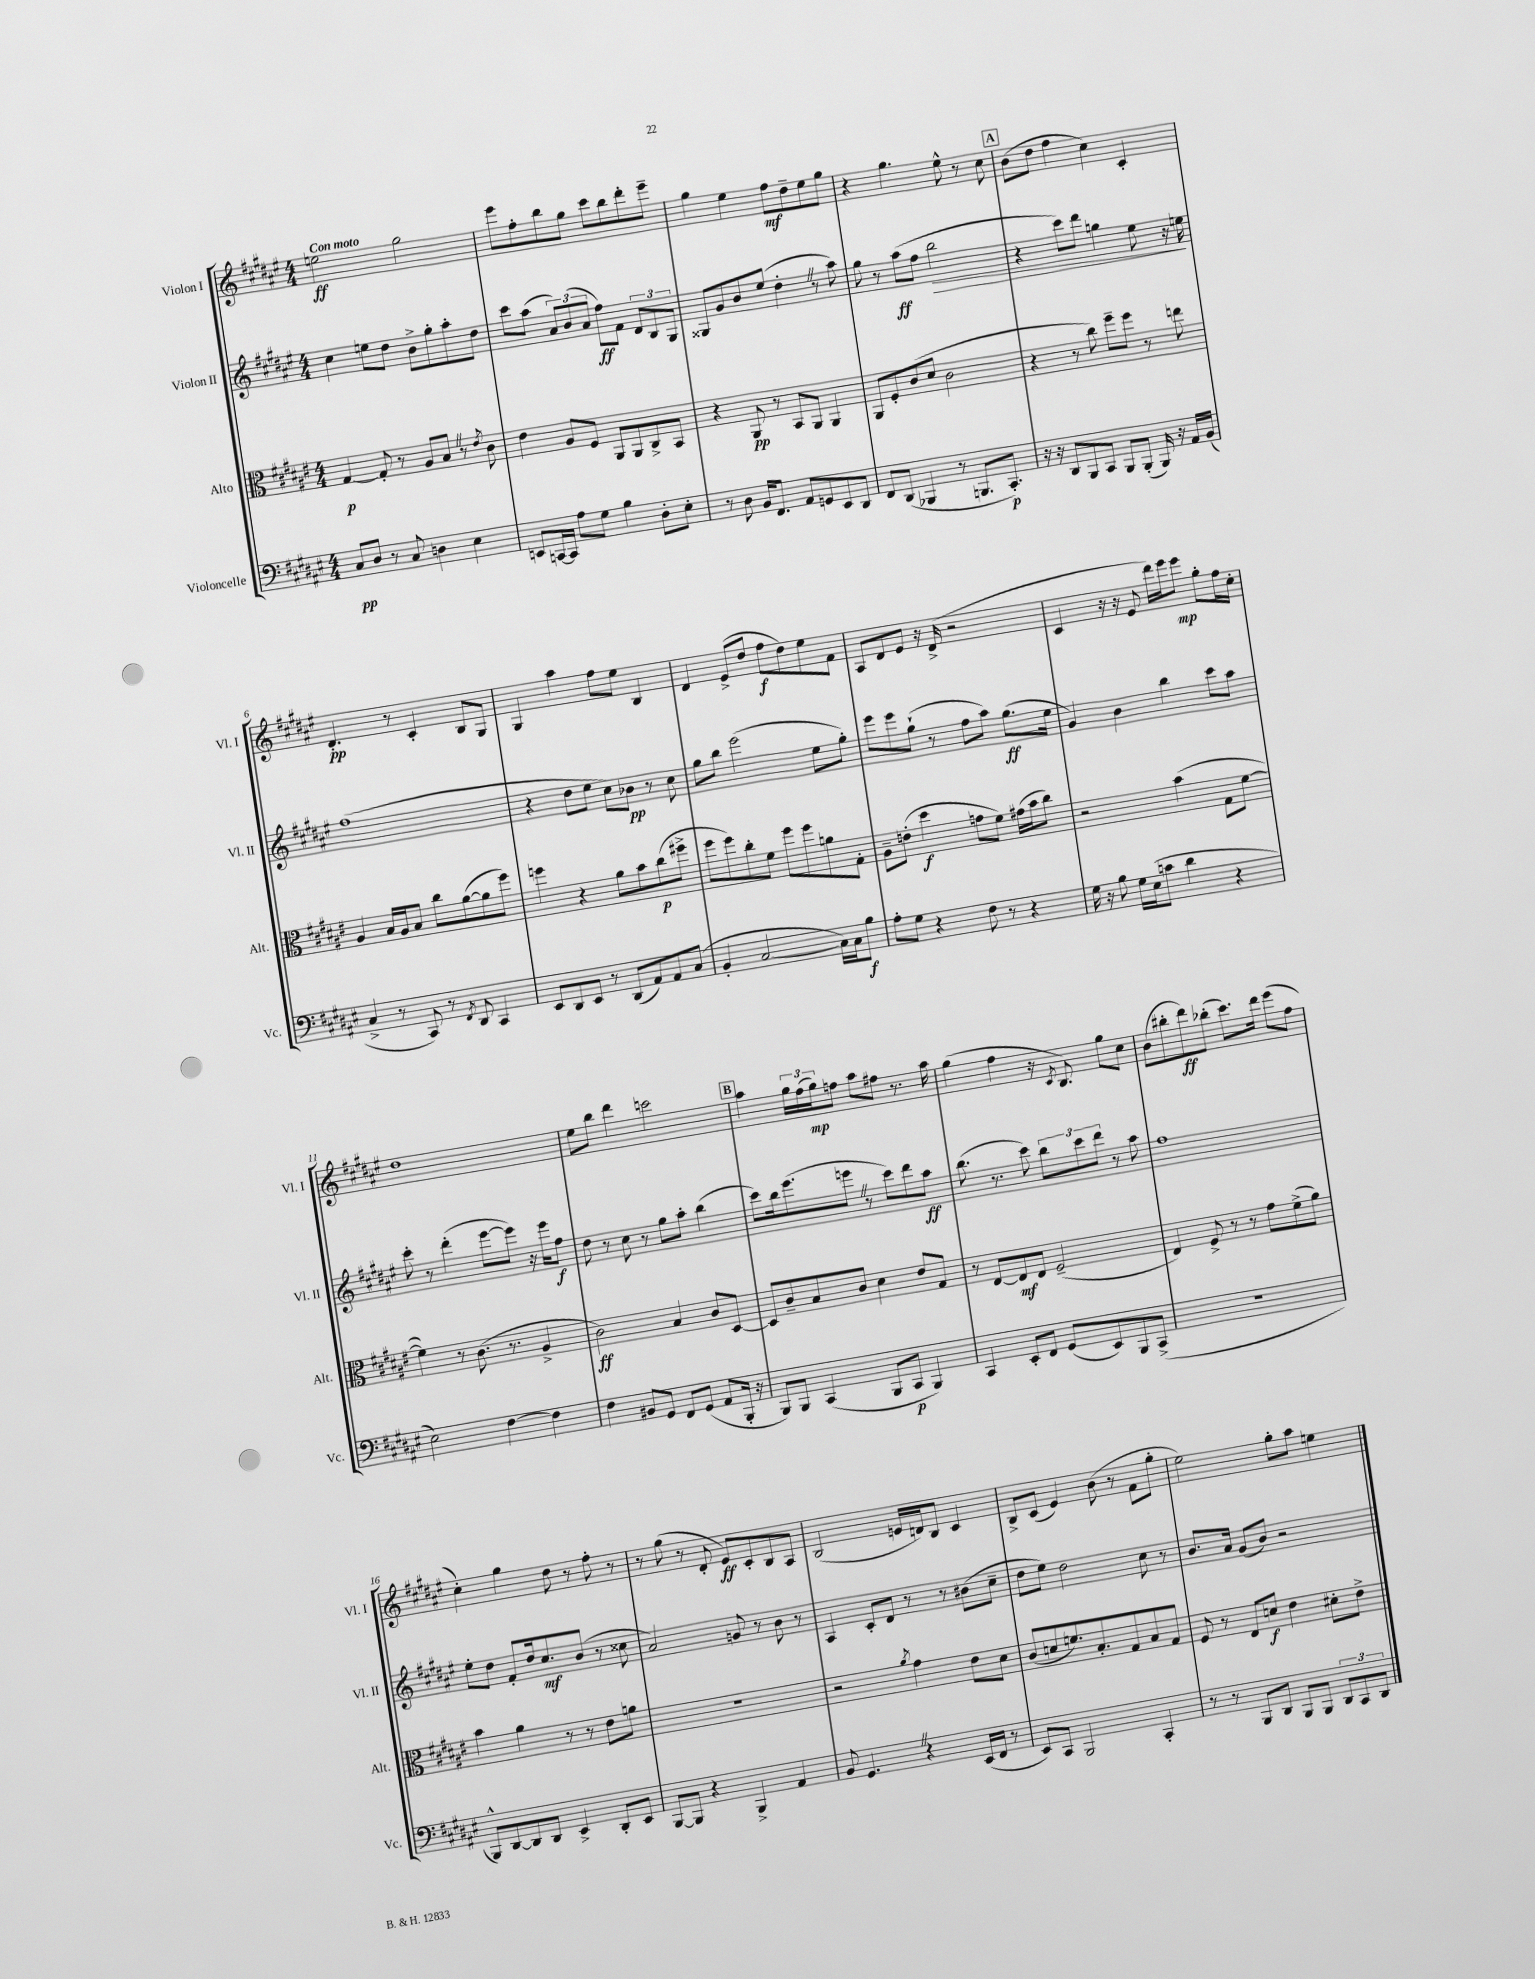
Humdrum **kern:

**kern	**kern	**kern	**kern
*staff4	*staff3	*staff2	*staff1
*clefF4	*clefC3	*clefG2	*clefG2
*k[f#c#g#d#a#e#]	*k[f#c#g#d#a#e#]	*k[f#c#g#d#a#e#]	*k[f#c#g#d#a#e#]
*M4/4	*M4/4	*M4/4	*M4/4
8C#	[4G#	4cc#	2ee
8D#	.	.	.
8r	8G#']	8ee	.
8C#	8r	8dd#	.
4D	8A#	8b^	2gg#
.	8B	8gg#'	.
4E#	8r	8aa#'	.
.	8qe#	.	.
.	8c#	8dd#	.
=	=	=	=
8EE	4e#	8ccc#	8eee#
[16CC	.	(8aa#	8ff#'
16CC]	.	.	.
8A#	8A#	12a#)	8bb
.	.	(12b	.
8G#	8F#	.	8gg#
.	.	12a#	.
4B	8AA#	8ff#)	8ccc#
.	8AA#	8f#	8bb
8D#'	8C#^	12d#	8ddd#'
.	.	12B	.
8E#'	8BB	.	8eee#~
.	.	12G#	.
=	=	=	=
8r	4r	8G##	4gg#
8D#	.	8g#	.
16BB	8AA#	8b	4ee#
8.FF#	.	.	.
.	8r	(8ee#	.
8AA#	8BB	4dd#'	8ff#
8GG	8AA#	.	8dd#~
8EE#	4AA#	8r	8ee#
8DD#	.	8aa#)	8gg#
=	=	=	=
8FF#	8AA#	8gg#	4r
(8DD#	8F#'	8r	.
4BBB-	(8c#	(8aa#	4.gg#
.	8d#	8ff#	.
8r	2c#	2bb	.
8.BBB	.	.	8ee#^^
.	.	.	8r
8.CC#')	.	.	.
.	.	.	8cc#
=	=	=	=
16r	4r	4r	(8b
16r	.	.	.
8DD#	.	.	8dd#
8BBB	8r	8ccc#)	4ff#
8CC#	8cc#)	8ddd#	.
8BBB	8ff#~	4gg	4cc#)
(8BBB'	8ff#	.	.
16BBB)	8r	8ee#	4c#'
16r	.	.	.
16AA#	8ee	16r	.
(16BB	.	16ee	.
=	=	=	=
4C#^	4A#	(1ff#	4.d#'
8r	16B	.	.
.	16A#	.	.
8CC#)	8B	.	8r
8r	8cc#	.	4c#'
8qFF#	.	.	.
8DD#	([8a#	.	.
4CC#	8a#]	.	8B
.	8ff#)	.	8G#
=	=	=	=
8EE#	4ff	4r	4G#
8DD#	.	.	.
8EE#	4r	8dd#	4aa#
8r	.	8ee#	.
(8DD#	8a#	8cc#)	8ff#
8AA#)	8b	8b-	8ee#
8AA#	(8cc#	8r	4B
(8C#	8ff#^	8cc#	.
=	=	=	=
4BB'	8ff#	8gg#	4d#
.	8ff#)	8bb	.
[2C#	8cc#'	(2eee#	(8e#^
.	8f#	.	8dd#
.	8ff#	.	8ff#
.	8ff#	.	8dd#)
16C#])	8a	8ee#	8ee#
16C#	.	.	.
8B	8G#'	8gg#')	8f#
=	=	=	=
8A#'	8A#~	8eee#	8A#
8G#	(8e'	8eee#	8d#
4r	4dd#	(8gg#`	8e#
.	.	8r	16r
.	.	.	(16d#^
8F#	8g	8ff#	2r
8r	8f#)	8aa#)	.
4r	(16g#	(8.gg#	.
.	16b	.	.
.	8cc#)	.	.
.	.	16ee#	.
=	=	=	=
16G#	2r	4g#)	4c#
16r	.	.	.
8B	.	.	.
16G#	.	4b	16r
(16E#	.	.	16r
8c	.	.	8e#
4d#	(4b	4bb	16ddd#)
.	.	.	16eee#
.	.	.	8eee#
4r	8G#	8ccc#	8gg#'
.	[8f#	8aa#	16ff#
.	.	.	16cc#'
=	=	=	=
2E#)	4f#])	8ccc#'	1dd#
.	.	8r	.
.	8r	(4ddd#'	.
.	(8.c#	.	.
[4F#	.	[8eee#	.
.	8.r	.	.
.	.	8eee#])	.
4F#]	4A#^	16r	.
.	.	16eee#	.
.	.	8ff#	.
=	=	=	=
4F#	2c#)	8dd#	8ee#
.	.	8r	8bb
8BB#	.	8cc#	4ddd#
8GG#	.	8r	.
8FF#	4B	8gg#	2ccc
(8GG#	.	8aa#'	.
8AA#	8c#	(4bb	.
16BBB'	[8D#	.	.
16r	.	.	.
=	=	=	=
8BBB)	8D#]	8ccc#)	4aa#
8BBB	8c#~	16bb	.
.	.	(8.eee#	.
(4CC#	8B	.	24gg#
.	.	.	(24ff#
.	.	.	24gg#)
.	8c#	8eee	8ff
8BBB	4d#	8r	8aa#
8CC#	.	8ccc#)	8ff#
4BBB)	8e#	8ddd#	8.r
.	8G#	8aa#	.
.	.	.	16aa#
=	=	=	=
4CC#	8r	(8.bb	(4gg#
.	[8E#	.	.
.	.	8.r	.
8EE#'	8E#]	.	4ff#
8FF#	8E#	8ccc#)	.
(8GG#	(2F#~	12bb	16r
.	.	.	8qc#
.	.	.	8.B)
.	.	12ccc#	.
8EE#)	.	.	.
.	.	12ddd#	.
8BBB	.	8r	8gg#
(8CC#^	.	8aa#	8cc#
=	=	=	=
1r	4E#)	1ff#	(8b
.	.	.	8bb#'
.	8F#^	.	8ddd#)
.	8r	.	(8bb-'
.	8r	.	8.ccc#)
.	8g#	.	.
.	.	.	16ddd#
.	(8f#^	.	(8eee#
.	8a#)	.	8ff#
=	=	=	=
8BBB^^)	4b	8ee#'	4cc#')
[8DD#	.	8dd#	.
8DD#]	4a#	8f#'	4gg#
8DD#	.	16dd#	.
.	.	8.cc#	.
4EE#^	8r	.	8dd#
.	8r	(8b	8r
8DD#'	8e#	8r	8ff#'
8EE#	8a	8cc##	8r
=	=	=	=
[8BBB	1r	2a#)	8r
8BBB]	.	.	(8gg#
4r	.	.	8r
.	.	.	8d#'
4BBB^	.	8g	8e#)
.	.	8r	8c#'
4AA#	.	8b	8B
.	.	8r	8A#
=	=	=	=
8BB	2r	4A#	(2B
4.GG#	.	.	.
.	.	8c#'	.
.	.	8d#	.
.	8qa#	.	.
4r	4g#	8r	16e
.	.	.	16d)
.	.	8r	8B
(16EE#	8e#	(8b#	4c#
16FF#	.	.	.
8r	8d#	8cc#~	.
=	=	=	=
8EE#)	(8c#	8dd#	8B^
8CC#	8d	8ee#)	(8c#
2BBB	8.f)	2dd#	4e#)
.	8.B'	.	.
.	.	.	(8b
.	8G#	.	8r
4CC#'	8B	8cc#	8f#
.	8G#	8r	8gg#'
=	=	=	=
8r	8F#	8.b	2ee#)
8r	8r	.	.
.	.	16a#	.
8BBB	8E#	(8g#	.
8DD#	8d	8b)	.
8BBB	4e#	2r	8gg#'
8BBB	.	.	8aa#
12DD#	8d#'	.	4ee
12CC#	.	.	.
.	8e#^	.	.
12DD#	.	.	.
==	==	==	==
*-	*-	*-	*-
